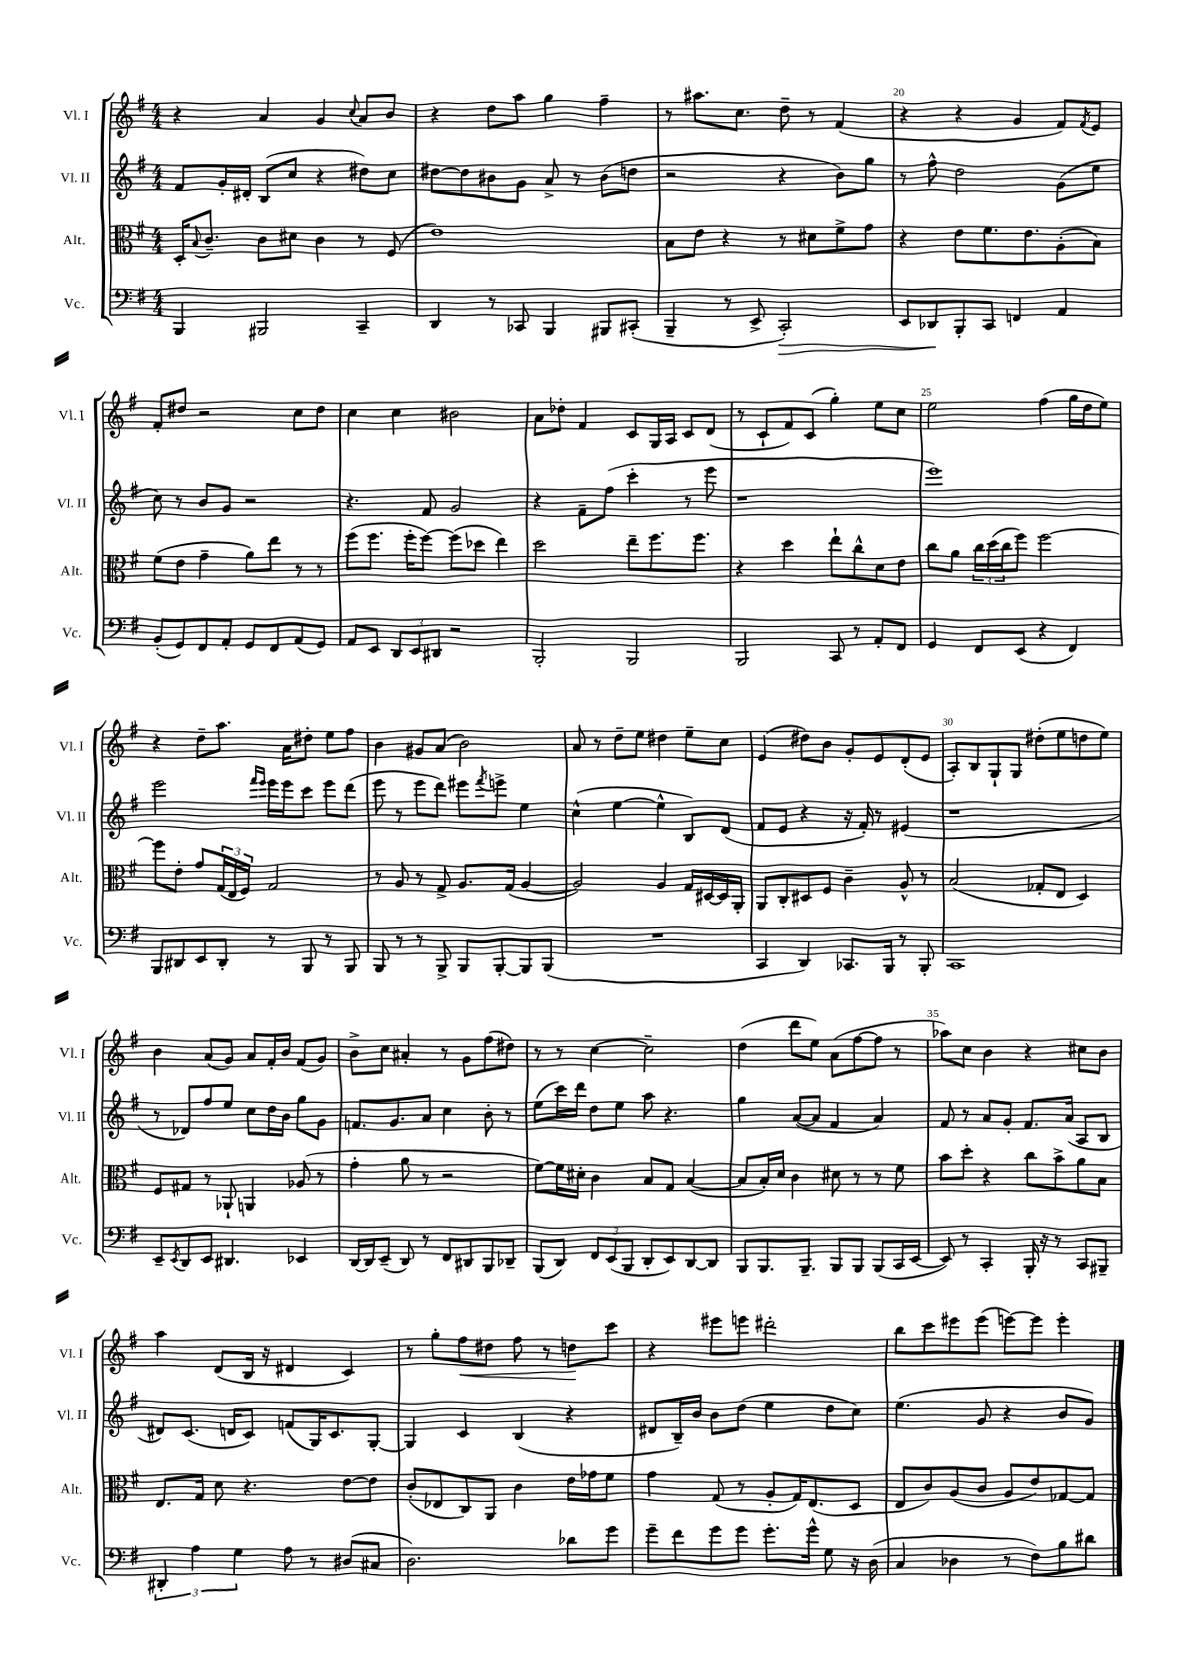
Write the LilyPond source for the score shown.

<<
\new StaffGroup <<
\new Staff = "s0" \with { instrumentName = "Vl. I" shortInstrumentName = "Vl. I" } {
    \clef treble \key g \major \numericTimeSignature \time 4/4
    r4 a'4 g'4 \appoggiatura { c''8 } a'8 b'8 |
    r4 d''8 a''8 g''4 fis''4-- |
    r8 ais''8. c''8. d''8-- r8 fis'4( |
    r4 r4 g'4 fis'8) \acciaccatura { fis'8 } e'8 |
    fis'8-. dis''8 r2 c''8 dis''8 |
    c''4 c''4 bis'2 |
    a'8 des''8-. fis'4 c'8 g16 a16 c'8 d'8( |
    r8 c'8-! fis'8) c'8( g''4-.) e''8 c''8 |
    e''2 fis''4( g''16 d''16 e''8) |
    r4 d''8-- a''8. a'16 dis''8-. e''8 fis''8 |
    b'4 gis'8 a'8( b'2) |
    a'8 r8 d''8-- e''8 dis''4 e''8-- c''8 |
    e'4( dis''8) b'8 g'8-. e'8 d'8-.( e'8 |
    a8-.) b8 g8-! g8 dis''8-.( e''8 d''8 e''8) |
    b'4 a'8( g'8) a'8 fis'16-. b'16 fis'8( g'8) |
    b'8-> c''8 ais'4-. r8 g'8 fis''8( dis''8) |
    r8 r8 c''4~ c''2-- |
    d''4( d'''8 e''8) a'8( fis''8~ fis''8 r8 |
    aes''8) c''8 b'4 r4 cis''8 b'8 |
    a''4 d'8( b16 r16 dis'4 c'4) |
    r8 g''8-. fis''8\< dis''8 fis''8 r8 d''8\! c'''8 |
    r4 eis'''8 e'''8 dis'''2-. |
    b''8 c'''8 eis'''8 eis'''8( e'''8~) e'''8 e'''4-. \bar "|." |
}
\new Staff = "s1" \with { instrumentName = "Vl. II" shortInstrumentName = "Vl. II" } {
    \clef treble \key g \major \numericTimeSignature \time 4/4
    fis'8 g'16-. dis'16-. b8( c''8 r4 dis''8) c''8 |
    dis''8~ dis''8 bis'8 g'8 a'8-> r8 bis'8( d''8 |
    r2 r4 b'8) g''8 |
    r8 fis''8-^ d''2 g'8( e''8 |
    c''8) r8 b'8 g'8 r2 |
    r4. fis'8 g'2 |
    r4 fis'8-- fis''8( c'''4-. r8 e'''8 |
    r1 |
    e'''1) |
    e'''2 \grace { fis'''16 e'''16 } e'''16 e'''16 c'''8 e'''8 d'''8( |
    e'''8 r8 e'''8 d'''8) eis'''8 \acciaccatura { fis'''8 } e'''8-> e''4 |
    c''4-^( e''4~ e''4-^ b8) d'8( |
    fis'8 e'8 r4 r16 fis'16-.) r8 eis'4( |
    r1 |
    r8 des'8) fis''8 e''8 c''8 d''16 b'16 g''8 g'8 |
    f'8. g'8. a'8 c''4 b'8-. r8 |
    e''8( c'''16) d'''16 d''8 e''8 a''8 r4. |
    g''4 a'8~( a'8 fis'4 a'4) |
    fis'8 r8 a'8 g'8-. fis'8. a'16( a8 b8 |
    dis'8) c'8.( d'16 c'8) f'8( g16) c'8. g8~-. |
    g4 c'4 b4( r4 |
    dis'8 b16--) b'16 b'8 d''8( e''4 d''8 c''8) |
    e''4.( g'8 r4 b'8 g'8) \bar "|." |
}
\new Staff = "s2" \with { instrumentName = "Alt." shortInstrumentName = "Alt." } {
    \clef alto \key g \major \numericTimeSignature \time 4/4
    d16-. \appoggiatura { b8 } c'8.-- c'8 dis'8 c'4 r8 fis8( |
    e'1) |
    b8 e'8 r4 r8 dis'8 fis'8-> g'8 |
    r4 e'8 fis'8. e'8. a8-.( b8) |
    fis'8( e'8 g'4-- a'8) e''8 r8 r8 |
    fis''8( fis''8. fis''16-. fis''8~) fis''8( des''8 e''4) |
    d''2 e''8-- fis''8. fis''8. |
    r4 d''4 e''8-! c''8-^ d'8 e'8 |
    c''8 a'8 \tuplet 3/2 { c''16 d''16( c''16 } fis''8) fis''2~ |
    fis''8 e'8-. g'8 \tuplet 3/2 { g16( e16 fis16) } g2 |
    r8 a8 r8 g8-> a8. g16( a4~ |
    a2) a4 g16 dis16~ dis16 a,16-. |
    a,8 c8-. dis8 fis8 c'4-- a8-^ r8 |
    b2( ges8-. e8 d4) |
    fis8 gis8 r8 aes,8-! a,4 aes8( r8 |
    g'4-. a'8 r8 r2 |
    fis'8~) fis'16 dis'16-. c'4 b8 g8 b4~( |
    b8 b16-.) d'16 c'4 dis'8 r8 r8 fis'8 |
    b'8 d''8-. r4 c''8 b'8-> a'8 b8 |
    e8. g16 d'8 r4. e'8~ e'8 |
    c'8-.( ees8 c8) a,8 c'4 e'16 ges'16 fis'8 |
    g'4 g8( r8 a8-. g16) e8.( d8 |
    e8 c'8) a8( c'8 a8 e'8) ges8~ ges8 \bar "|." |
}
\new Staff = "s3" \with { instrumentName = "Vc." shortInstrumentName = "Vc." } {
    \clef bass \key g \major \numericTimeSignature \time 4/4
    b,,4 bis,,2 c,4-- |
    d,4 r8 ces,8 b,,4 bis,,8 cis,8-.( |
    b,,4-- r8 e,8-> c,2-.\>) |
    e,8 des,8\! b,,8-. c,8 f,4 a,4 |
    b,8-.( g,8) fis,8 a,8-. g,8 fis,8 a,8( g,8) |
    a,8 e,8 \tuplet 3/2 { d,8 e,8 dis,8 } r2 |
    b,,2-. b,,2 |
    b,,2 c,8 r8 a,8-. fis,8 |
    g,4 fis,8 e,8( r4 fis,4) |
    b,,8 dis,8 e,8 dis,8-. r8 b,,8 r8 b,,8 |
    b,,8 r8 r8 b,,8-> b,,8 b,,8~-. b,,8 b,,8( |
    R1 |
    c,4 d,4) ces,8. b,,16 r8 b,,8-. |
    c,1 |
    e,8-- \acciaccatura { e,8 } d,8 e,8 dis,4. ees,4 |
    d,16~ d,16 e,8--( d,8) r8 fis,8 dis,8 b,,8 des,8-- |
    b,,8( d,8) \tuplet 3/2 { fis,8 e,8( b,,8 } d,8-. e,8) d,8~ d,8 |
    b,,8 b,,8. b,,8.-- b,,8 b,,8 b,,8( c,16 e,16~ |
    e,8) r8 c,4-. b,,16-. r16 r8 c,8 bis,,8-- |
    \tuplet 3/2 { dis,4-. a4 g4 } a8 r8 dis8( cis8 |
    d2.) des'8 g'8 |
    g'8-- fis'8 g'8 g'8 g'8.-. g'16-^ g8 r16 d16( |
    c4 des4 r8 fis8) b8 dis'8 \bar "|." |
}
>>
>>
\layout { \context { \Score currentBarNumber = #17 \override BarNumber.break-visibility = ##(#f #t #t) barNumberVisibility = #(every-nth-bar-number-visible 5) } }
